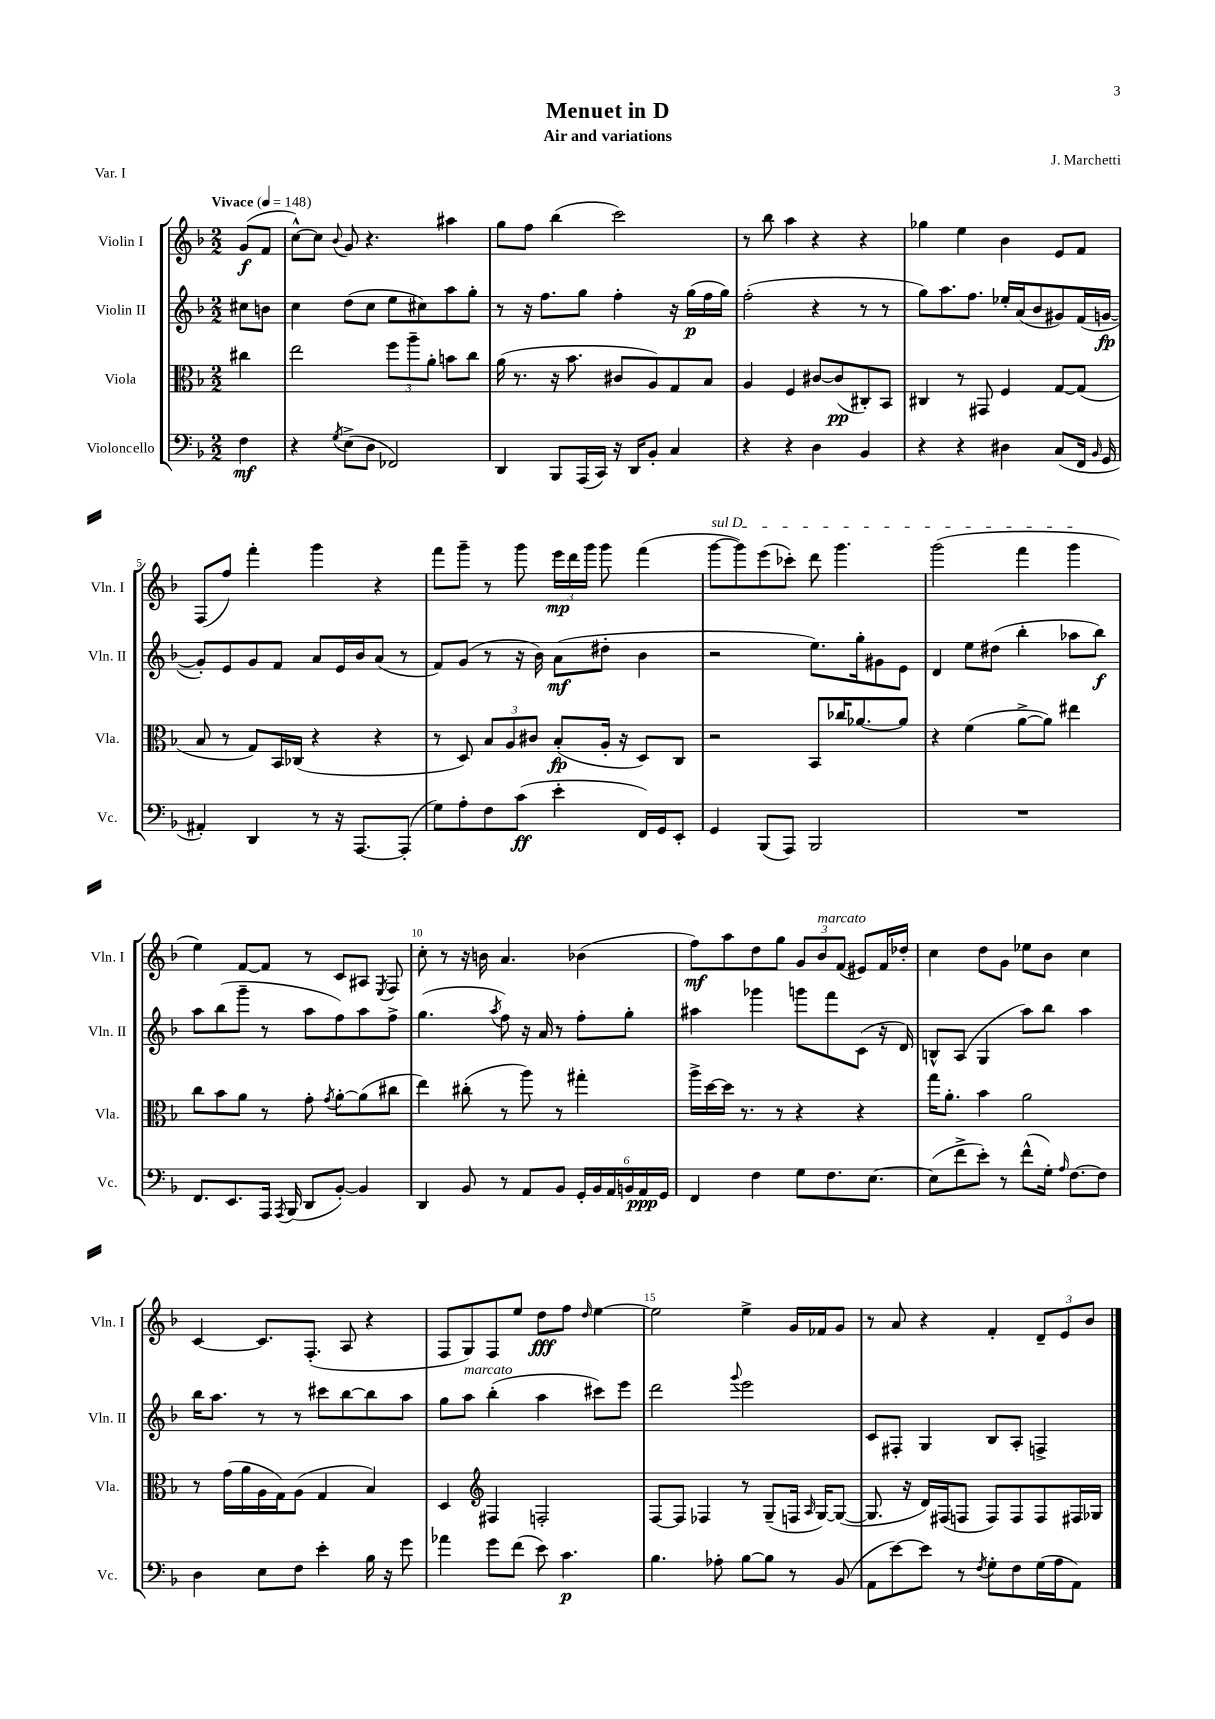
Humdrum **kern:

**kern	**dynam	**kern	**dynam	**kern	**dynam	**kern	**dynam
*part4	*part4	*part3	*part3	*part2	*part2	*part1	*part1
*staff4	*staff4	*staff3	*staff3	*staff2	*staff2	*staff1	*staff1
*I"Violoncello	*	*I"Viola	*	*I"Violin II	*	*I"Violin I	*
*I'Vc.	*	*I'Vla.	*	*I'Vln. II	*	*I'Vln. I	*
*clefF4	*	*clefC3	*	*clefG2	*	*clefG2	*
*k[b-]	*	*k[b-]	*	*k[b-]	*	*k[b-]	*
*M2/2	*	*M2/2	*	*M2/2	*	*M2/2	*
*MM148	*	*MM148	*	*MM148	*	*MM148	*
=	=	=	=	=	=	=	=
!	!	!	!	!	!	!LO:TX:a:B:t=Vivace	!
4F\	mf	4cc#X\	.	8cc#X\L	.	(8g/L	f
.	.	.	.	8bn\J	.	8f/J	.
=1	=1	=1	=1	=1	=1	=1	=1
4r	.	2ee\	.	4cc\	.	[8cc^^\L)	.
.	.	.	.	.	.	8cc\J]	.
8qG/	.	.	.	.	.	8qqb-/	.
(8E^\L	.	.	.	(8dd\L	.	8g/	.
8D\J	.	.	.	8cc\J	.	4.r	.
2FF-X/)	.	12ff\L	.	8ee\L	.	.	.
.	.	12aa~\	.	.	.	.	.
.	.	.	.	8cc#X\)	.	.	.
.	.	12a'\J	.	.	.	.	.
.	.	8bn\L	.	8aa\	.	4aa#X\	.
.	.	8cc\J	.	8gg'\J	.	.	.
=2	=2	=2	=2	=2	=2	=2	=2
4DD/	.	(16a\	.	8r	.	8gg\L	.
.	.	8.r	.	.	.	.	.
.	.	.	.	16r	.	8ff\J	.
.	.	.	.	8.ff\L	.	.	.
8BBB-/L	.	16r	.	.	.	(4bb-\	.
.	.	8.b-\	.	.	.	.	.
(16AAA/L	.	.	.	8gg\J	.	.	.
16CC/JJ)	.	.	.	.	.	.	.
16r	.	8c#X/L	.	4ff'\	.	2ccc\)	.
16DD/KL	.	.	.	.	.	.	.
8BB-'/J	.	8A/)	.	.	.	.	.
4C/	.	8G/	.	16r	.	.	.
.	.	.	.	(16gg\LL	p	.	.
.	.	8B-/J	.	16ff\	.	.	.
.	.	.	.	16gg\JJ)	.	.	.
=3	=3	=3	=3	=3	=3	=3	=3
4r	.	4A/	.	(2ff'\	.	8r	.
.	.	.	.	.	.	8bb-\	.
4r	.	4F/	.	.	.	4aa\	.
4D\	.	[8c#X/L	.	4r	.	4r	.
.	.	(8c#/]	pp	.	.	.	.
4BB-/	.	8C#X'/)	.	8r	.	4r	.
.	.	8BB-/J	.	8r	.	.	.
=4	=4	=4	=4	=4	=4	=4	=4
4r	.	4C#X/	.	8gg\L)	.	4gg-X\	.
.	.	.	.	8.aa\	.	.	.
4r	.	8r	.	.	.	4ee\	.
.	.	.	.	8.ff\J	.	.	.
.	.	8GG#X/	.	.	.	.	.
4D#X\	.	4F/	.	16ee-X'/LL	.	4b-\	.
.	.	.	.	(16a/J	.	.	.
.	.	.	.	8b-/	.	.	.
(8C/L	.	[8G/L	.	8g#X/)	.	8e/L	.
16FF/Jk	.	(8G/J]	.	(16f/L	.	8f/J	.
16qqBB-/	.	.	.	.	.	.	.
16GG/	.	.	.	[16gn/JJ	fp	.	.
!!LO:LB:g=z
=5	=5	=5	=5	=5	=5	=5	=5
4AA#X'/)	.	8B-/	.	8g'/L])	.	(8F/L	.
.	.	8r	.	8e/	.	8ff/J)	.
4DD/	.	8G/L)	.	8g/	.	4fff'\	.
.	.	16BB-/L	.	8f/J	.	.	.
.	.	(16C-X/JJ	.	.	.	.	.
8r	.	4r	.	8a/L	.	4ggg\	.
16r	.	.	.	16e/L	.	.	.
[8.AAA/L	.	.	.	16b-/J	.	.	.
.	.	4r	.	(8a/J	.	4r	.
(8AAA'/J]	.	.	.	8r	.	.	.
=6	=6	=6	=6	=6	=6	=6	=6
8G\L)	.	8r	.	8f/L)	.	8fff\L	.
8A'\	.	8D/)	.	(8g/J	.	8ggg~\J	.
8F\	.	12B-/L	.	8r	.	8r	.
.	.	12A/	.	.	.	.	.
(8c\J	ff	.	.	16r	.	8ggg\	.
.	.	12c#X/J	.	.	.	.	.
.	.	.	.	16b-\)	.	.	.
4e'\	.	(8B-'/L	fp	(8a\L	mf	24eee\LL	mp
.	.	.	.	.	.	24ddd\	.
.	.	.	.	.	.	24ggg\JJ	.
.	.	16A'/Jk	.	8dd#X'\J	.	8ggg\	.
.	.	16r	.	.	.	.	.
16FF/LL)	.	8D/L)	.	4b-\	.	(4fff\	.
16GG/J	.	.	.	.	.	.	.
8EE'/J	.	8C/J	.	.	.	.	.
=7	=7	=7	=7	=7	=7	=7	=7
!	!	!	!	!	!	!LO:TX:a:i:t=sul D	!
4GG/	.	2r	.	2r	.	[8ggg\L	.
.	.	.	.	.	.	8ggg\])	.
(8BBB-/L	.	.	.	.	.	(8eee\	.
8AAA/J)	.	.	.	.	.	8ccc-X'\J)	.
2BBB-/	.	8BB-/L	.	8.ee\L)	.	8ddd\	.
.	.	16cc-X/K	.	.	.	4.ggg\	.
.	.	[8.a-X/	.	16gg'\k	.	.	.
.	.	.	.	8g#X\	.	.	.
.	.	8a-/J]	.	8e\J	.	.	.
=8	=8	=8	=8	=8	=8	=8	=8
1r	.	4r	.	4d/	.	(2ggg\	.
.	.	(4f\	.	8ee\L	.	.	.
.	.	.	.	(8dd#X\J	.	.	.
.	.	[8a^\L	.	4bb-'\	.	4fff\	.
.	.	8a\J])	.	.	.	.	.
.	.	4ee#X\	.	8aa-X\L	.	4ggg\	.
.	.	.	.	8bb-\J)	f	.	.
!!LO:LB:g=z
=9	=9	=9	=9	=9	=9	=9	=9
8.FF/L	.	8cc\L	.	8aa\L	.	4ee\)	.
.	.	8b-\	.	(8bb-\	.	.	.
8.EE/	.	.	.	.	.	.	.
.	.	8a\J	.	8ggg~\J	.	[8f/L	.
16AAA/Jk	.	8r	.	8r	.	8f/J]	.
8qAAA/	.	.	.	.	.	.	.
(16BBB-/	.	.	.	.	.	.	.
8DD/L	.	8g'\	.	8aa\L	.	8r	.
.	.	8qg/	.	.	.	.	.
[8BB-'/J)	.	[8a'\L	.	8ff\)	.	8c/L	.
4BB-/]	.	(8a\]	.	8aa\	.	8A#X/J	.
.	.	.	.	.	.	8qE/	.
.	.	8cc#X\J	.	8ff^\J	.	8F/	.
=10	=10	=10	=10	=10	=10	=10	=10
4DD/	.	4ee\)	.	(4.gg\	.	8cc'\	.
.	.	.	.	.	.	8r	.
8BB-/	.	(8cc#X'\	.	.	.	16r	.
.	.	.	.	.	.	16bn\	.
.	.	.	.	8qaa/	.	.	.
8r	.	8r	.	8ff\)	.	4.a/	.
8AA/L	.	8aa\)	.	16r	.	.	.
.	.	.	.	16a/	.	.	.
8BB-/J	.	8r	.	8r	.	.	.
24GG'/LL	.	4gg#X'\	.	8ff'\L	.	(4b-X\	.
24BB-/	.	.	.	.	.	.	.
24AA/	.	.	.	.	.	.	.
24BBn/	.	.	.	8gg'\J	.	.	.
24AA/	ppp	.	.	.	.	.	.
24GG/JJ	.	.	.	.	.	.	.
=11	=11	=11	=11	=11	=11	=11	=11
4FF/	.	16aa^\LL	.	4aa#X\	.	8ff\L)	mf
.	.	[16dd\	.	.	.	.	.
.	.	16dd\JJ]	.	.	.	8aa\	.
.	.	8.r	.	.	.	.	.
4F\	.	.	.	4ggg-X\	.	8dd\	.
.	.	8r	.	.	.	8gg\J	.
8G\L	.	4r	.	8gggn\L	.	12g/L	.
!	!	!	!	!	!	!LO:TX:a:i:t=marcato	!
.	.	.	.	.	.	12b-/	.
8.F\	.	.	.	8fff\	.	.	.
.	.	.	.	.	.	(12f/J	.
.	.	4r	.	(8c\J	.	8e#X/L)	.
[8.E\J	.	.	.	.	.	.	.
.	.	.	.	16r	.	16f/L	.
.	.	.	.	16d/)	.	16dd-X'/JJ	.
=12	=12	=12	=12	=12	=12	=12	=12
(8E\L]	.	16gg\KL	.	8Bn^^/L	.	4cc\	.
.	.	8.a'\J	.	.	.	.	.
8f^\	.	.	.	(8A/J	.	.	.
8e'\J)	.	4b-\	.	4G/	.	8dd\L	.
8r	.	.	.	.	.	8g\J	.
(8f^^\L	.	2a\	.	8aa\L)	.	8ee-X\L	.
16G'\Jk)	.	.	.	8bb-\J	.	8b-\J	.
16qqA/	.	.	.	.	.	.	.
[8.F\L	.	.	.	.	.	.	.
.	.	.	.	4aa\	.	4cc\	.
8F\J]	.	.	.	.	.	.	.
!!LO:LB:g=z
=13	=13	=13	=13	=13	=13	=13	=13
4D\	.	8r	.	16bb-\KL	.	[4c/	.
.	.	.	.	8.aa\J	.	.	.
.	.	(16g\LL	.	.	.	.	.
.	.	16a\	.	.	.	.	.
8E\L	.	16A\	.	8r	.	8.c/L]	.
.	.	16G\J)	.	.	.	.	.
8F\J	.	(8A\J	.	8r	.	.	.
.	.	.	.	.	.	(8.F'/J	.
4e'\	.	4G/	.	8ccc#X\L	.	.	.
.	.	.	.	[8bb-\	.	8A/	.
16B-\	.	4B-/)	.	8bb-\]	.	4r	.
16r	.	.	.	.	.	.	.
8g\	.	.	.	8aa\J	.	.	.
=14	=14	=14	=14	=14	=14	=14	=14
4a-X\	.	4D/	.	8gg\L	.	8F/L	.
!	!	!	!	!LO:TX:a:i:t=marcato	!	!	!
.	.	.	.	8aa\J	.	8G/)	.
*	*	*clefG2	*	*	*	*	*
8g\L	.	4F#X/	.	(4bb-'\	.	8F/	.
(8f\J	.	.	.	.	.	8ee/J	.
8e\)	.	2Fn'/	.	4aa\	.	8dd\L	fff
4.c\	p	.	.	.	.	8ff\J	.
.	.	.	.	.	.	16qqdd/	.
.	.	.	.	8ccc#X\L)	.	[4ee\	.
.	.	.	.	8eee\J	.	.	.
=15	=15	=15	=15	=15	=15	=15	=15
4.B-\	.	[8F/L	.	2ddd\	.	2ee\]	.
.	.	8F/J]	.	.	.	.	.
.	.	4F-X/	.	.	.	.	.
8A-X'\	.	.	.	.	.	.	.
.	.	.	.	8qqggg/	.	.	.
[8B-\L	.	8r	.	2eee\	.	4ee^\	.
8B-\J]	.	(8G~/L	.	.	.	.	.
8r	.	16Fn/Jk	.	.	.	16g/LL	.
.	.	16qqA/	.	.	.	.	.
.	.	[16G/KL)	.	.	.	16f-X/J	.
(8BB-/	.	(8G/J_	.	.	.	8g/J	.
=16	=16	=16	=16	=16	=16	=16	=16
8AA\L	.	8.G/]	.	8c/L	.	8r	.
[8e\)	.	.	.	8F#X'/J	.	8a/	.
.	.	16r	.	.	.	.	.
8e\J]	.	16d/LL)	.	4G/	.	4r	.
.	.	(16F#X/J	.	.	.	.	.
8r	.	8Fn/J	.	.	.	.	.
8qF/	.	.	.	.	.	.	.
8G'\L	.	8F/L)	.	8B-/L	.	4f'/	.
8F\	.	8F/	.	8A'/J	.	.	.
(16G\L	.	8F/	.	4Fn^/	.	12d~/L	.
16A\J	.	.	.	.	.	.	.
.	.	.	.	.	.	12e/	.
8AA\J)	.	16F#X/L	.	.	.	.	.
.	.	.	.	.	.	12b-/J	.
.	.	16G-X/JJ	.	.	.	.	.
==	==	==	==	==	==	==	==
*-	*-	*-	*-	*-	*-	*-	*-
